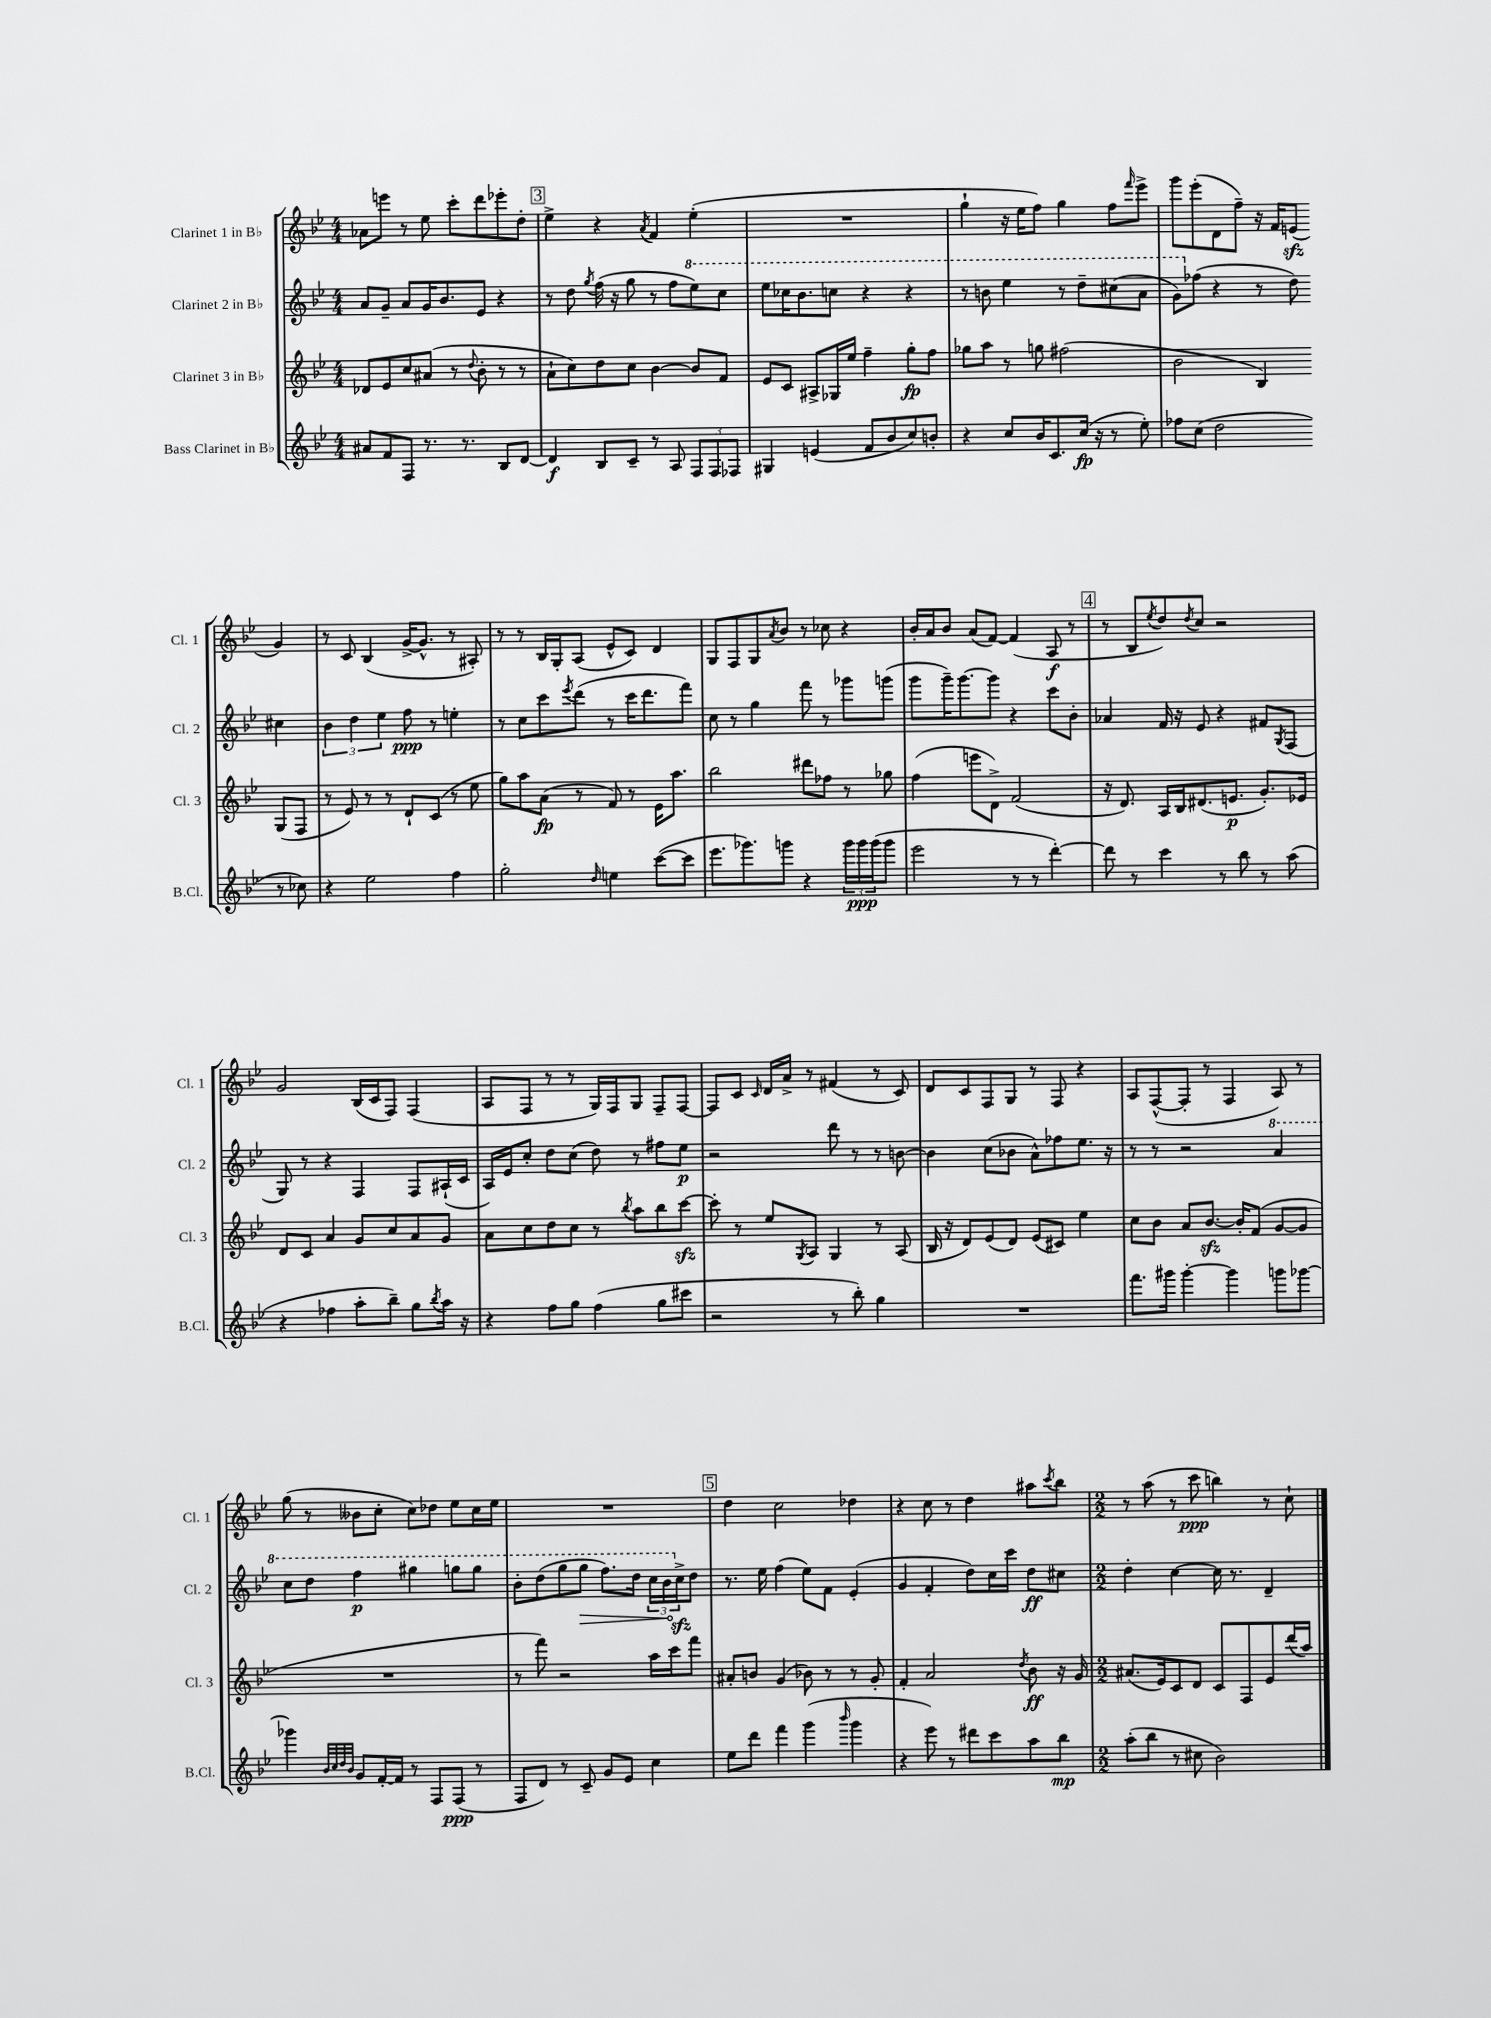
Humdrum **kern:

**kern	**kern	**kern	**kern
*staff4	*staff3	*staff2	*staff1
*clefG2	*clefG2	*clefG2	*clefG2
*k[b-e-]	*k[b-e-]	*k[b-e-]	*k[b-e-]
*M4/4	*M4/4	*M4/4	*M4/4
8a#/L	8d-/L	8a/L	8a-\L
8f/	8e-/	8g~/J	8eee\J
8F/J	8cc/	8a/L	8r
8.r	(8a#/J	16g/K	8ee-\
.	.	8.b-/	.
.	8r	.	8ccc'\L
8.r	.	.	.
.	8qqdd/	.	.
.	8b-'\	8e-/J	8ddd\
8B-/L	8r	4r	8eee-'\
[8d/J	8r	.	8dd'\J
=	=	=	=
4d/]	8a`\L	8r	4ee-^\
.	8cc\)	8dd\	.
.	.	8qgg/	.
8B-/L	8dd\	(16ff\	4r
.	.	16r	.
8c~/J	8cc\J	8gg\	.
.	.	.	8qa/
8r	[4b-\	8r	4f/
8A/	.	8ff\L	.
12F/L	8b-/]L	8eee-\)	(4ee-'\
12F/	.	.	.
.	8f/J	8ccc\J	.
12F-/J	.	.	.
=	=	=	=
4G#/	8e-/L	8eee-\L	1r
.	8c/J	16ccc-\K	.
.	.	8.bb-\	.
(4e/	8A#^/L	.	.
.	16G-/L	8ccc\J	.
.	16ee-/JJ	.	.
8f/L	4ff~\	4r	.
8b-/	.	.	.
8cc/)	8gg'\L	4r	.
8b'/J	8ff\J	.	.
=	=	=	=
4r	8gg-\L	8r	4gg`\
.	8aa\J	8bb\	.
8cc/L	8r	4eee-\	16r
.	.	.	16ee-\LK
16b-/K	8gg\	.	8ff\J)
8.c/	.	.	.
.	(2ff#\	8r	4gg\
(16cc/Jk	.	8ddd~\L	.
16r	.	.	.
8r	.	(8ccc#\	8ff\L
.	.	.	16qqfff/
8ee-'\)	.	8aa\J	8eee-^\J
=	=	=	=
8ff-\L	2b-\	8gg\L)	8ggg\L
(8cc\J	.	(8ff-\J	(8eee-'\
2dd\	.	4r	8d\
.	.	.	8ff~\J)
.	4B-/)	8r	16r
.	.	.	16f/LK
.	.	8dd\)	(8e/J
8r	(8G/L	4cc#\	4g/)
8cc-\)	8F/J	.	.
=	=	=	=
4r	8r	6b-\	8r
.	8e-/)	.	8c/
.	.	6dd\	.
2ee-\	8r	.	(4B-/
.	.	6ee-\	.
.	8r	.	.
.	8d`/L	8ff\	[16g^/LK
.	.	.	8.g^^/]J
.	(8c/J	8r	.
4ff\	8r	4ee'\	8r
.	8ee-\	.	8A#'/)
=	=	=	=
2gg'\	8gg\L)	8r	8r
.	8aa\	8cc\L	8r
.	(8a\J	8ccc\	16B-/LL
.	.	.	16G'/J
.	.	8qeee-/	.
.	8r	(8ddd\J	(8A/J
16qqdd/	.	.	.
4ee\	8f/)	8r	8e-^^/L
.	8r	16ccc\LK	8c/J)
.	.	8.ddd\	.
([8ccc\L	16e-\LK	.	4d/
.	8.aa\J	.	.
8ccc\]J	.	8fff\J)	.
=	=	=	=
8.eee-\L	2bb-\	8cc\	8G/L
.	.	8r	8F/
8.ggg-\)	.	.	.
.	.	4gg\	8G/
.	.	.	8qa/
8ggg\J	.	.	8b-/J
4r	8ddd#\L	8fff\	8r
.	8ff-\J	8r	8cc-\
24ggg\LL	8r	8ggg-\L	4r
24ggg\	.	.	.
(24ggg\J	.	.	.
8ggg\J	8gg-\	(8ggg\J	.
=	=	=	=
2eee-\	(4ff\	8ggg\L	16b-'/LL
.	.	.	16a/J
.	.	16ggg~\K)	8b-/J
.	.	[8.ggg\	.
.	8eee\L	.	(8a/L
.	8d^\J)	8ggg\]J	[8f/J)
8r	(2f/	4r	(4f/]
8r	.	.	.
[4ddd'\)	.	8ccc\L	8A/
.	.	8b-'\J	8r
=	=	=	=
8ddd\]	16r	4a-/	8r
.	8.d/)	.	.
8r	.	.	8B-/L
.	.	.	8qee-/
4ccc\	16A/LL	16f/	8dd/)
.	16B-/J	16r	.
.	.	.	8qdd/
.	(8.d#/	8e-/	8cc/J
8r	.	4r	2r
.	8.e/J	.	.
8bb-\	.	.	.
8r	8.g'/L)	8f#/L	.
.	.	8qG/	.
(8aa\	.	(8F/J	.
.	16e-/Jk	.	.
=	=	=	=
4r	8d/L	8G/)	2g/
.	8c/J	8r	.
4ff-\	4a/	4r	.
8aa'\L	8g/L	4F/	(16B-/LL
.	.	.	16c/J
8bb-~\J)	8cc/	.	8F/J)
8gg\L	8a/	8F/L	(4F/
8qbb-/	.	.	.
16aa\Jk	8g/J	(16A#`/L	.
16r	.	16c/JJ	.
=	=	=	=
4r	8a\L	16A/LL)	8A/L
.	.	16e-/J	.
.	8cc\	8cc'/J	8F/J
8ff\L	8dd\	8dd\L	8r
8gg\J	8cc\J	(8cc\J	8r
(4ff\	8r	8dd\)	16G/LL)
.	.	.	16F/J
.	8qbb-/	.	.
.	8aa\L	8r	8G/J
8gg\L	8bb-\	8ff#\L	8F~/L
8ccc#\J	[8ccc\J	8ee-\J	[8F/J
=	=	=	=
2r	8ccc'\]	2r	8F/]L
.	8r	.	8c/J
.	.	.	16qqc/
.	8ee-/L	.	16d/LL
.	.	.	16a^/JJ
.	8qG/	.	.
.	8A/J	.	8r
8r	4G/	8ddd\	(4f#/
8bb-'\)	.	8r	.
4gg\	8r	8r	8r
.	(8A/	[8b\	8c/)
=	=	=	=
1r	16B-/	4b\]	8d/L
.	16r	.	.
.	8d/L)	.	8c/
.	(8e-/	(8cc\L	8F/
.	8d/J)	8b-\J	8G/J
.	(8e-/L	8a^^\L)	8r
.	8c#/J)	8ff-\	8F/
.	4ee-\	8.ee-\J	4r
.	.	16r	.
=	=	=	=
8.fff\L	8cc\L	8r	8A/L
.	8b-\J	8r	([8F^^/
16ggg#\Jk	.	.	.
[4ggg#'\	8a/L	2r	8F'/]J
.	[8.b-/J	.	8r
4ggg#\]	.	.	4F/
.	16b-'/]LK	.	.
.	(8f/J	.	.
8ggg\L	[8g/L	4aa/	8A/)
[8ggg-\J	8g/]J	.	8r
=	=	=	=
4ggg-\]	1r	8ccc\L	(8gg\
.	.	8ddd\J	8r
32qqb-/LLL	.	.	.
32qqcc/	.	.	.
32qqdd/	.	.	.
32qqb-/JJJ	.	.	.
8g/L	.	4fff\	8b--\L
[16f'/L	.	.	8cc'\J
16f/]JJ	.	.	.
8r	.	4ggg#\	8cc\L)
8F/L	.	.	8dd-\J
(8F/J	.	8ggg\L	8ee-\L
8r	.	8ggg\J	16cc\L
.	.	.	16ee-\JJ
=	=	=	=
8F/L	8r	8bb-'\L	1r
8d/J)	8fff\)	(8ddd\	.
8r	2r	8ggg\	.
8c~/	.	8ggg\J	.
8g/L	.	8.fff\L)	.
8e-/J	.	.	.
.	.	16ddd\Jk	.
4cc\	16aa\LL	24ccc\LL	.
.	.	24bb-\	.
.	16ccc\J	.	.
.	.	24cc^\J	.
.	8fff\J	8dd\J	.
=	=	=	=
8ee-\L	8a#'/L	8.r	4dd\
8ddd\J	8b/J	.	.
.	.	16ee-\	.
4fff\	(4g/	(4ff\	2cc\
(4ggg\	8b-\)	8ee-\L)	.
.	8r	8f\J	.
16qqbbb-/	.	.	.
4ggg\	8r	(4e-'/	4dd-\
.	8g'/	.	.
=	=	=	=
4r	4f'/	4g/	4r
8eee-\)	2a/	4f'/	8cc\
8r	.	.	8r
8ddd#\L	.	8dd\L)	4dd\
8ccc\	.	16cc\L	.
.	.	16ccc\JJ	.
.	8qdd/	.	.
8aa\	8b-\	8dd\L	8aa#\L
.	.	.	8qccc/
8bb-\J	16r	8cc#\J	8bb-\J
.	16g/	.	.
=	=	=	=
*M2/2	*M2/2	*M2/2	*M2/2
(8aa'\L	(8.a#/L	4dd'\	8r
8bb-\J	.	.	(8aa\
.	16e-/k)	.	.
8r	8c/	[4cc\	8r
8cc#\	8d/J	.	8ccc\
2b-\)	8c/L	16cc\]	4bb\)
.	.	8.r	.
.	8F/	.	.
.	8e-/	4d~/	8r
.	(16ddd/L	.	8cc`\
.	16aa/JJ)	.	.
==	==	==	==
*-	*-	*-	*-
